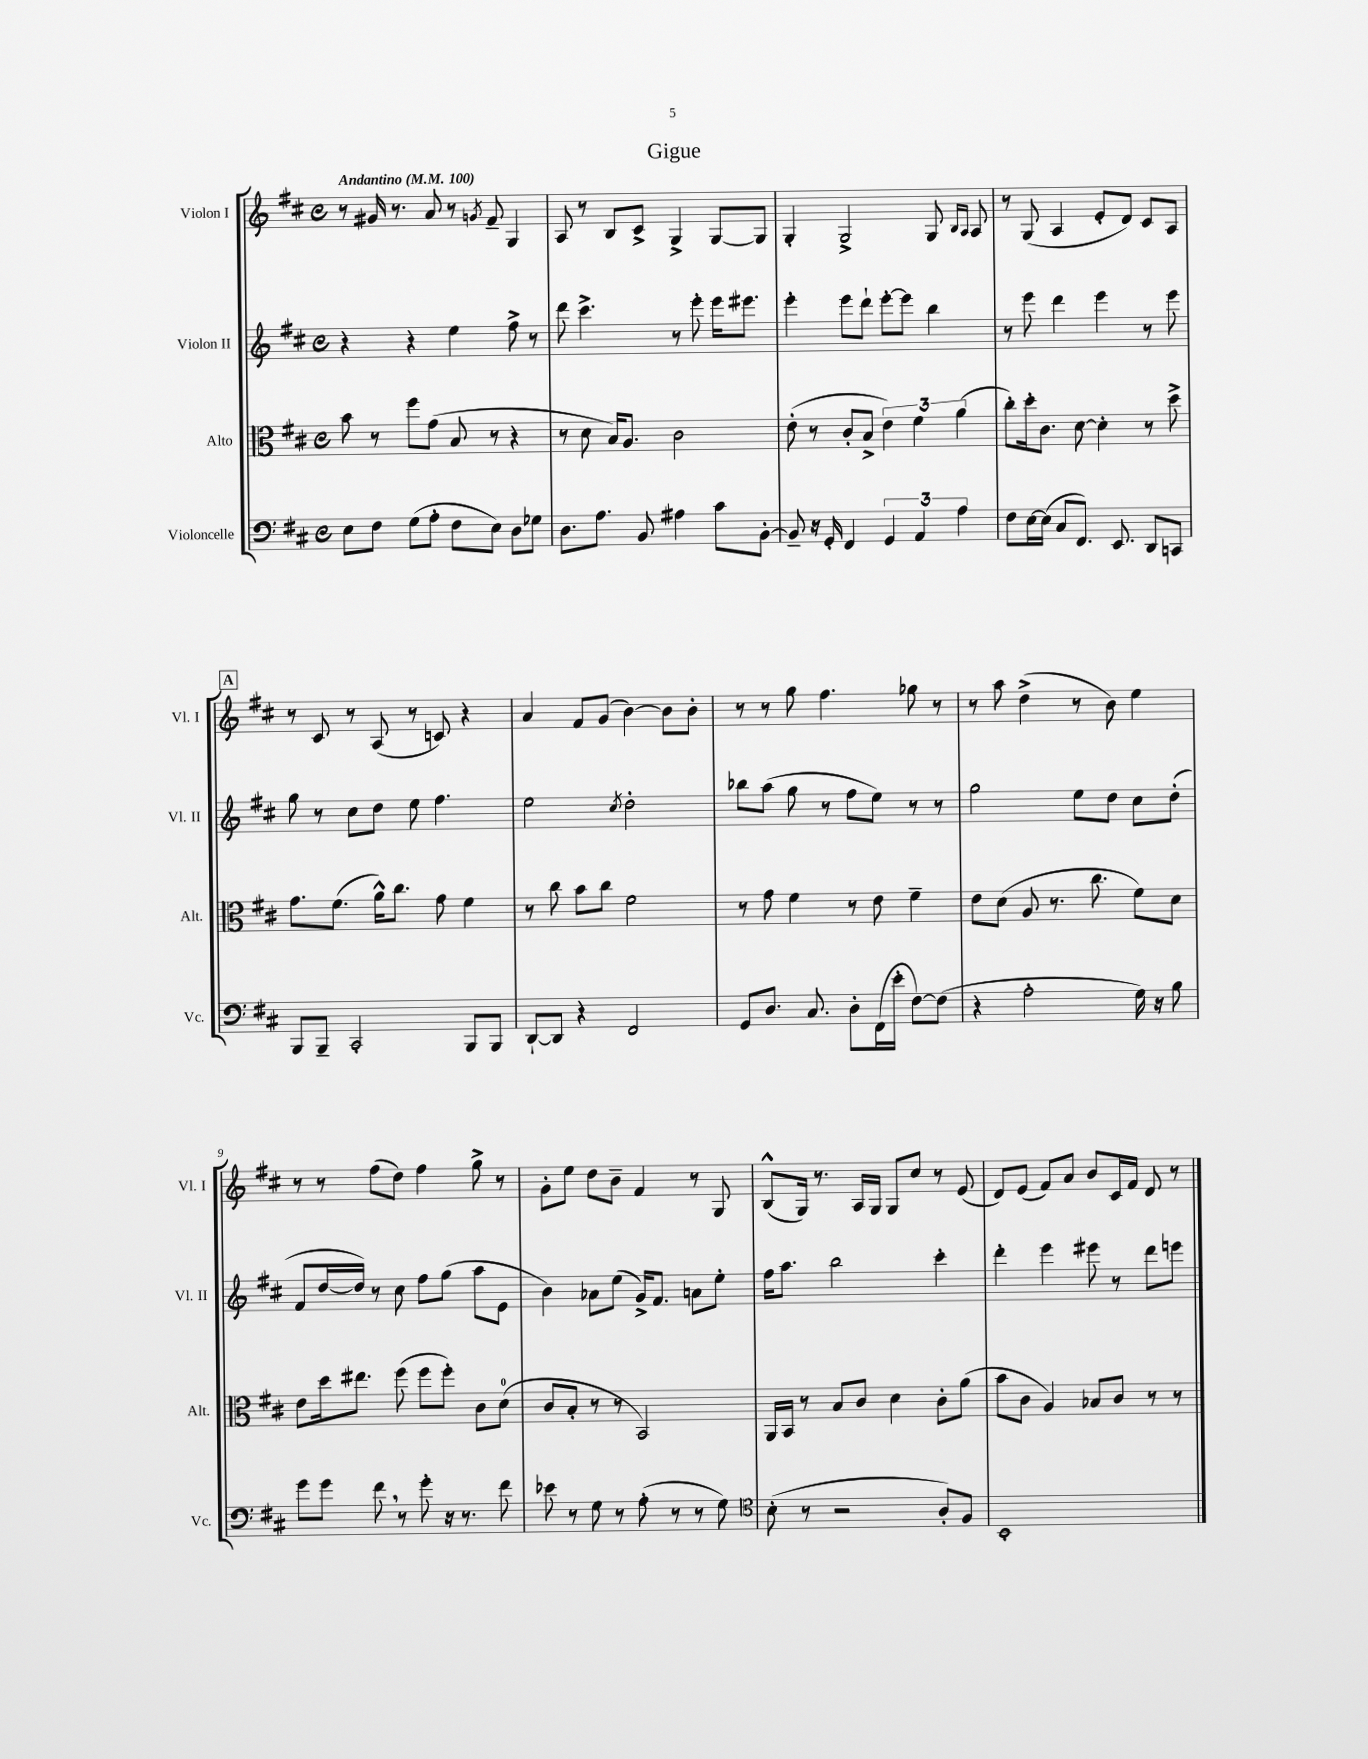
\header { title = "Gigue" }
<<
\new StaffGroup <<
\new Staff = "s0" \with { instrumentName = "Violon I" shortInstrumentName = "Vl. I" } {
    \clef treble \key d \major \defaultTimeSignature \time 4/4 \tempo "Andantino" 4 = 100
    \autoBeamOff r8 gis'16 r8. a'8 r8 \acciaccatura { g'8 } fis'8-- g4 |
    a8 r8 b8[ cis'8]-> g4-> g8[~ g8] |
    g4-. g2-> g8 \grace { b16[ a16] } a8 |
    r8 g8( a4 e'8[-. d'8]) cis'8[ a8] |
    \mark \markup { \box "A" } r8 cis'8 r8 a8( r8 c'8) r4 |
    a'4 fis'8[ g'8]( b'4~) b'8[ b'8]-. |
    r8 r8 g''8 fis''4. ges''8 r8 |
    r8 a''8 d''4->( r8 b'8) e''4 |
    r8 r8 fis''8[( d''8]) fis''4 g''8-> r8 |
    g'8[-. e''8] d''8[ b'8]-- fis'4 r8 g8 |
    b8[-^( g16]) r8. a16[ g16] g8[ cis''8] r8 e'8( |
    d'8[) e'8]( fis'8[) a'8] b'8[ cis'16 fis'16] d'8 r8 \bar "|." |
}
\new Staff = "s1" \with { instrumentName = "Violon II" shortInstrumentName = "Vl. II" } {
    \clef treble \key d \major \defaultTimeSignature \time 4/4
    \autoBeamOff r4 r4 e''4 fis''8-> r8 |
    d'''8 cis'''4.-> r8 e'''8-. e'''16[ eis'''8.] |
    e'''4-. e'''8[ d'''8]-! e'''8[~-. e'''8] b''4 |
    r8 e'''8 d'''4 e'''4 r8 e'''8 |
    \mark \markup { \box "A" } g''8 r8 cis''8[ d''8] e''8 fis''4. |
    e''2 \acciaccatura { cis''8 } d''2-. |
    bes''8[ a''8]( g''8 r8 fis''8[ e''8]) r8 r8 |
    g''2 e''8[ d''8] cis''8[ d''8]-.( |
    fis'8[ d''16~ d''16]) r8 cis''8 fis''8[ g''8]( a''8[ e'8] |
    b'4) aes'8[ e''8]( g'16[->) fis'8.] a'8[ e''8]-. |
    fis''16[ a''8.] b''2 cis'''4-. |
    d'''4-. e'''4 eis'''8 r8 d'''8[ e'''8] \bar "|." |
}
\new Staff = "s2" \with { instrumentName = "Alto" shortInstrumentName = "Alt." } {
    \clef alto \key d \major \defaultTimeSignature \time 4/4
    \autoBeamOff b'8 r8 fis''8[ g'8]( b8 r8 r4 |
    r8 d'8 b16[) a8.] cis'2 |
    e'8-.( r8 cis'8[-. b8]-> \tuplet 3/2 { e'4) fis'4 a'4( } |
    cis''8[-.) d''16-. cis'8.] d'8~ d'4-. r8 d''8-> |
    \mark \markup { \box "A" } g'8.[ fis'8.]( a'16[-^) cis''8.] g'8 fis'4 |
    r8 cis''8 b'8[ cis''8] fis'2 |
    r8 g'8 fis'4 r8 e'8 fis'4-- |
    e'8[ d'8]( a8 r8. cis''8. fis'8[) d'8] |
    e'8[ d''16 eis''8.] fis''8( fis''8[ fis''8]-.) cis'8[ d'8]-0( |
    cis'8[ b8]-. r8 r8 b,2) |
    a,16[ b,16] r8 b8[ cis'8] d'4 cis'8[-. a'8]( |
    b'8[ cis'8] a4) bes8[ cis'8] r8 r8 \bar "|." |
}
\new Staff = "s3" \with { instrumentName = "Violoncelle" shortInstrumentName = "Vc." } {
    \clef bass \key d \major \defaultTimeSignature \time 4/4
    \autoBeamOff e8[ fis8] g8[( a8]-. fis8[ e8]) d8[ ges8] |
    d8.[ a8.] b,8 ais4 cis'8[ b,8]~-. |
    b,8-- r16 g,16-. fis,4 \tuplet 3/2 { g,4 a,4 a4 } |
    fis8[ e16~ e16]( cis8[ fis,8.]) e,8. d,8[ c,8] |
    \mark \markup { \box "A" } b,,8[ b,,8]-- cis,2-. b,,8[ b,,8] |
    d,8[~-! d,8] r4 fis,2 |
    g,8[ d8.] cis8. d8[-. fis,16( e'16]-. fis8[~) fis8]( |
    r4 a2-. g16) r16 b8 |
    g'8[ g'8] fis'8 \breathe r8 g'8-. r16 r8. fis'8 |
    ees'8 r8 g8 r8 a8-.( r8 r8 g8) |
    \clef tenor b8-.( r8 r2 a8[-.) fis8] |
    b,1-. \bar "|." |
}
>>
>>
